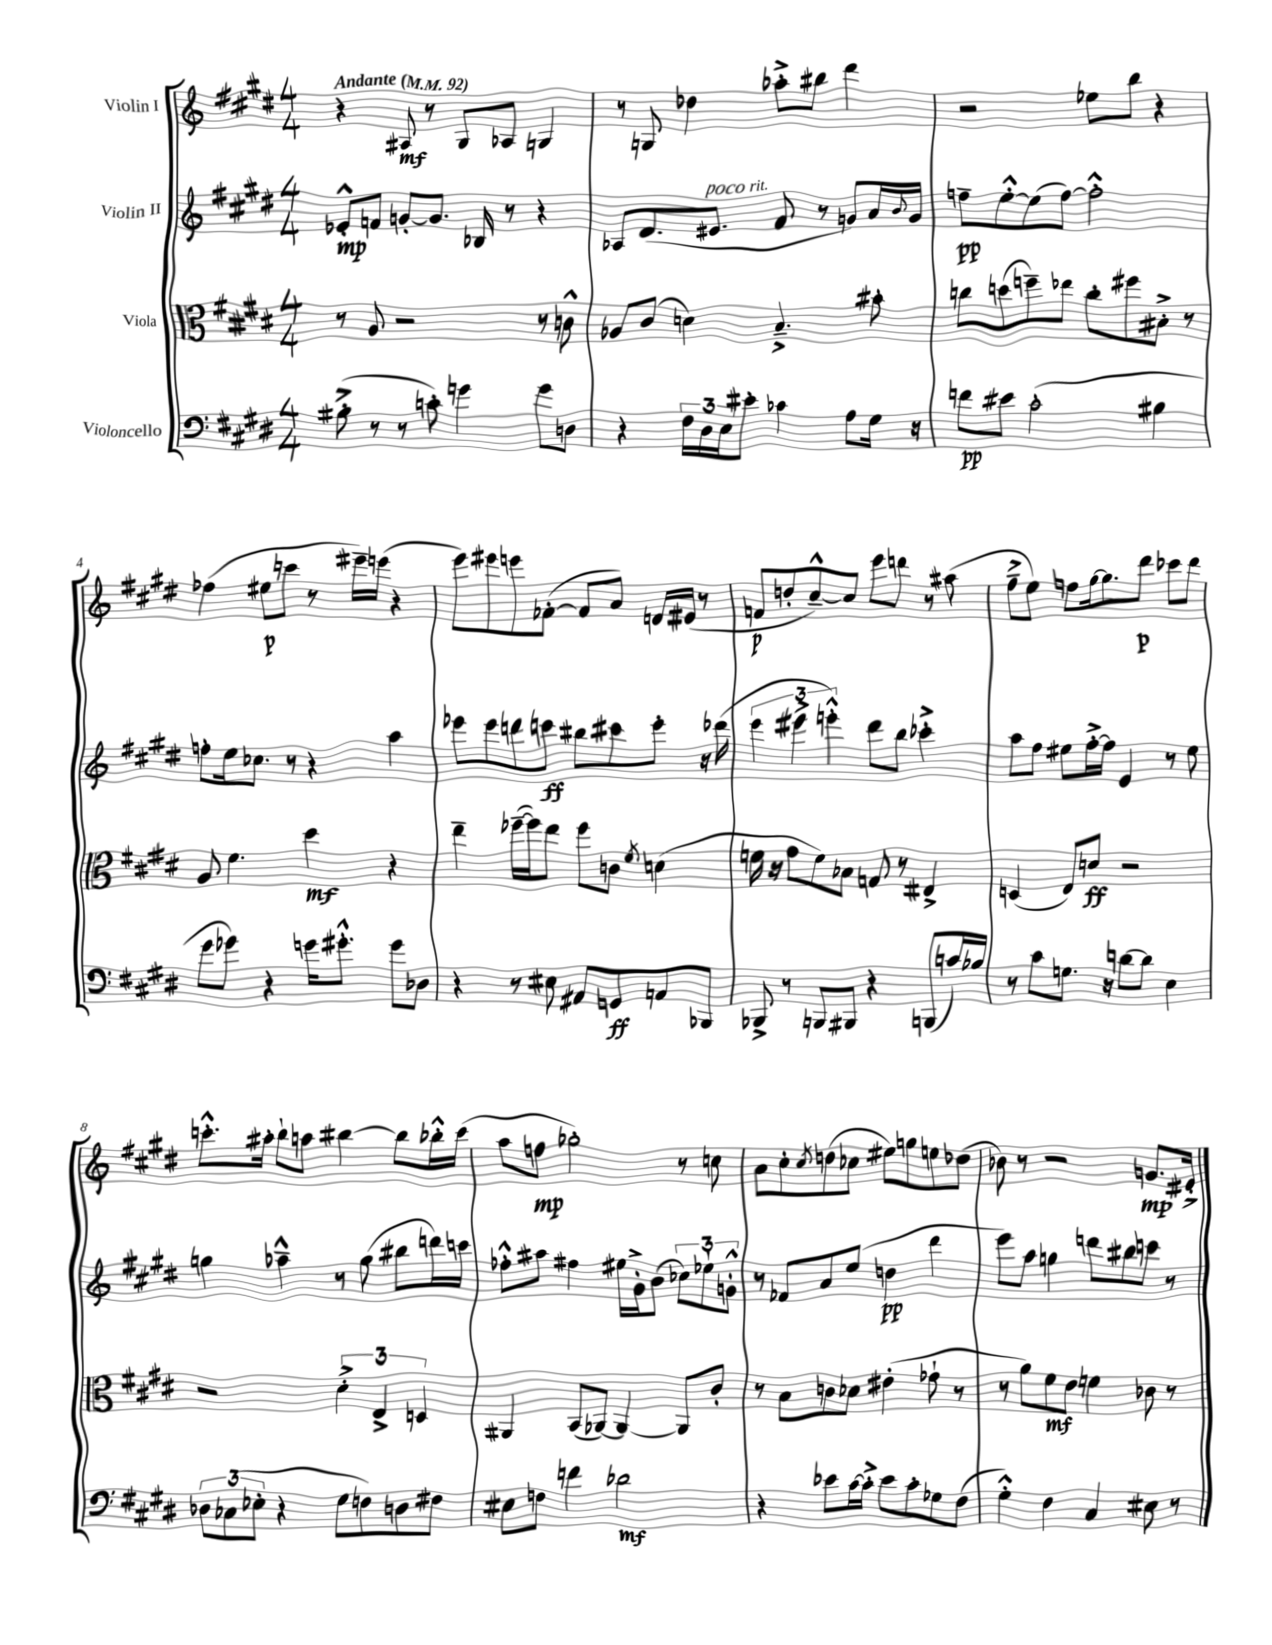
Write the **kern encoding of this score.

**kern	**kern	**kern	**kern
*staff4	*staff3	*staff2	*staff1
*clefF4	*clefC3	*clefG2	*clefG2
*k[f#c#g#d#]	*k[f#c#g#d#]	*k[f#c#g#d#]	*k[f#c#g#d#]
*M4/4	*M4/4	*M4/4	*M4/4
*MM92	*MM92	*MM92	*MM92
(8B#'^	8r	8e-'^^	4r
8r	8A	8f	.
8r	2r	[8g'	8A#
8c')	.	8.g]	8r
4g	.	.	8G#
.	.	16B-	.
.	.	8r	8A-
8g	8r	4r	4G
8D	8c^^	.	.
=	=	=	=
4r	8A-	8A-	8r
.	(8c#	(8.d#	8G
24F#	4d)	.	4dd-
24D#	.	.	.
.	.	8.e#	.
24E	.	.	.
8e#'	.	.	.
4c-	4.B~^	8f#	8aa-'^
.	.	8r	8bb#
8A	.	8g)	4ddd#
16G#	8b#'	16a	.
.	.	8qqb	.
16r	.	16g	.
=	=	=	=
8f	8cc	8ff~	2r
8e#	(8dd	[8ee'^^	.
(2c#'	8ff~)	(8ee]	.
.	8ee-	[8ff)	.
.	8cc'	2ff'^^]	8ee-
.	8ff#	.	8bb
4B#	8B#'^	.	4r
.	8r	.	.
=	=	=	=
8g#	8A	8ff'	(4ff-
8g-)	4.f#	16ee	.
.	.	8.cc-	.
4r	.	.	8ee#
.	.	8r	8ccc
16g	4dd#	4r	8r
8.g#'^^	.	.	.
.	.	.	16eee#~)
.	.	.	(16eee
8g#	4r	4aa	4r
8D-	.	.	.
=	=	=	=
4r	4ee~	8eee-	8eee)
.	.	8eee-	8eee#
8r	([16ff-~	8ddd	8eee
.	16ff-])	.	.
8E#	8ee	8ccc	([8f-'
8AA#	8ff-	8bb#	8f-]
8GG	8c	8ccc#	8a)
.	8qf#	.	.
8AA	(4d	8eee-'	16d
.	.	.	(16e#
8BBB-	.	16r	8r
.	.	(16ddd-	.
=	=	=	=
8BBB-^	16f	6eee	8f
.	16r	.	.
8r	8g#	.	8dd'
.	.	6eee#^	.
8BBB	8f)	.	[8cc#~^^)
.	.	6eee'^^)	.
8BBB#	8B-	.	8cc#]
4r	8G	8ddd#	8eee
.	8r	8bb	8ddd
(8BBB	4E#^	4ccc-'^	8r
16c)	.	.	(8aa#
16B-	.	.	.
=	=	=	=
8r	(4D	8aa	8ff#~^
8c#	.	8ff#	8ee)
8.G	8E)	8ee#	8ff
.	8d	[16ff#'^	[16gg#
16r	.	16ff#]	8.gg#]
[8d	2r	4e	.
8d]	.	.	8ddd#
4E	.	8r	8ccc-
.	.	8ee#	8ddd#
=	=	=	=
12D-	2r	4gg	8.ccc'^^
(12C-	.	.	.
12E-'	.	.	.
.	.	.	16aa#'
4r	.	4aa-~^^	8bb`
.	.	.	8aa
8G#	6d#'^	8r	[4bb#
8F)	.	(8gg	.
.	6E^	.	.
8D	.	8bb#	8bb#]
.	6D	.	.
8F#	.	16ddd)	16bb-'^^
.	.	16ccc	(16ccc
=	=	=	=
8E#	4AA#	8ff-'^^	8aa
8F	.	8aa#	8ff
4f	(8BB	4ff#	2gg-')
.	[8AA-)	.	.
2d-	4AA-_	16ee#	.
.	.	16g#'^	.
.	.	(8b	.
.	8AA-]	12cc-)	8r
.	.	12ee-`	.
.	8c#'	.	8cc
.	.	12g'^^	.
=	=	=	=
4r	8r	8r	8a
.	8B	8f-	8cc#'
.	.	.	8qcc#
8e-	8c	8a	(8dd
[16c#	8d-	(8ee	8cc-
16c#'^]	.	.	.
8e-	(4e#'	4dd	8ee#)
8c#'	.	.	8gg
8G-	8g-`	4ddd#	8ee
(8F#	8r	.	(8dd-
=	=	=	=
4G#'^^)	8r	8eee)	8b-)
.	8a)	8aa	8r
4F#	8f#	4gg	2r
.	8e	.	.
4C#	4f	8ddd	.
.	.	8bb#	.
8E#	8c-	8ccc	8.g
8r	8r	8r	.
.	.	.	16e#'^
==	==	==	==
*-	*-	*-	*-
